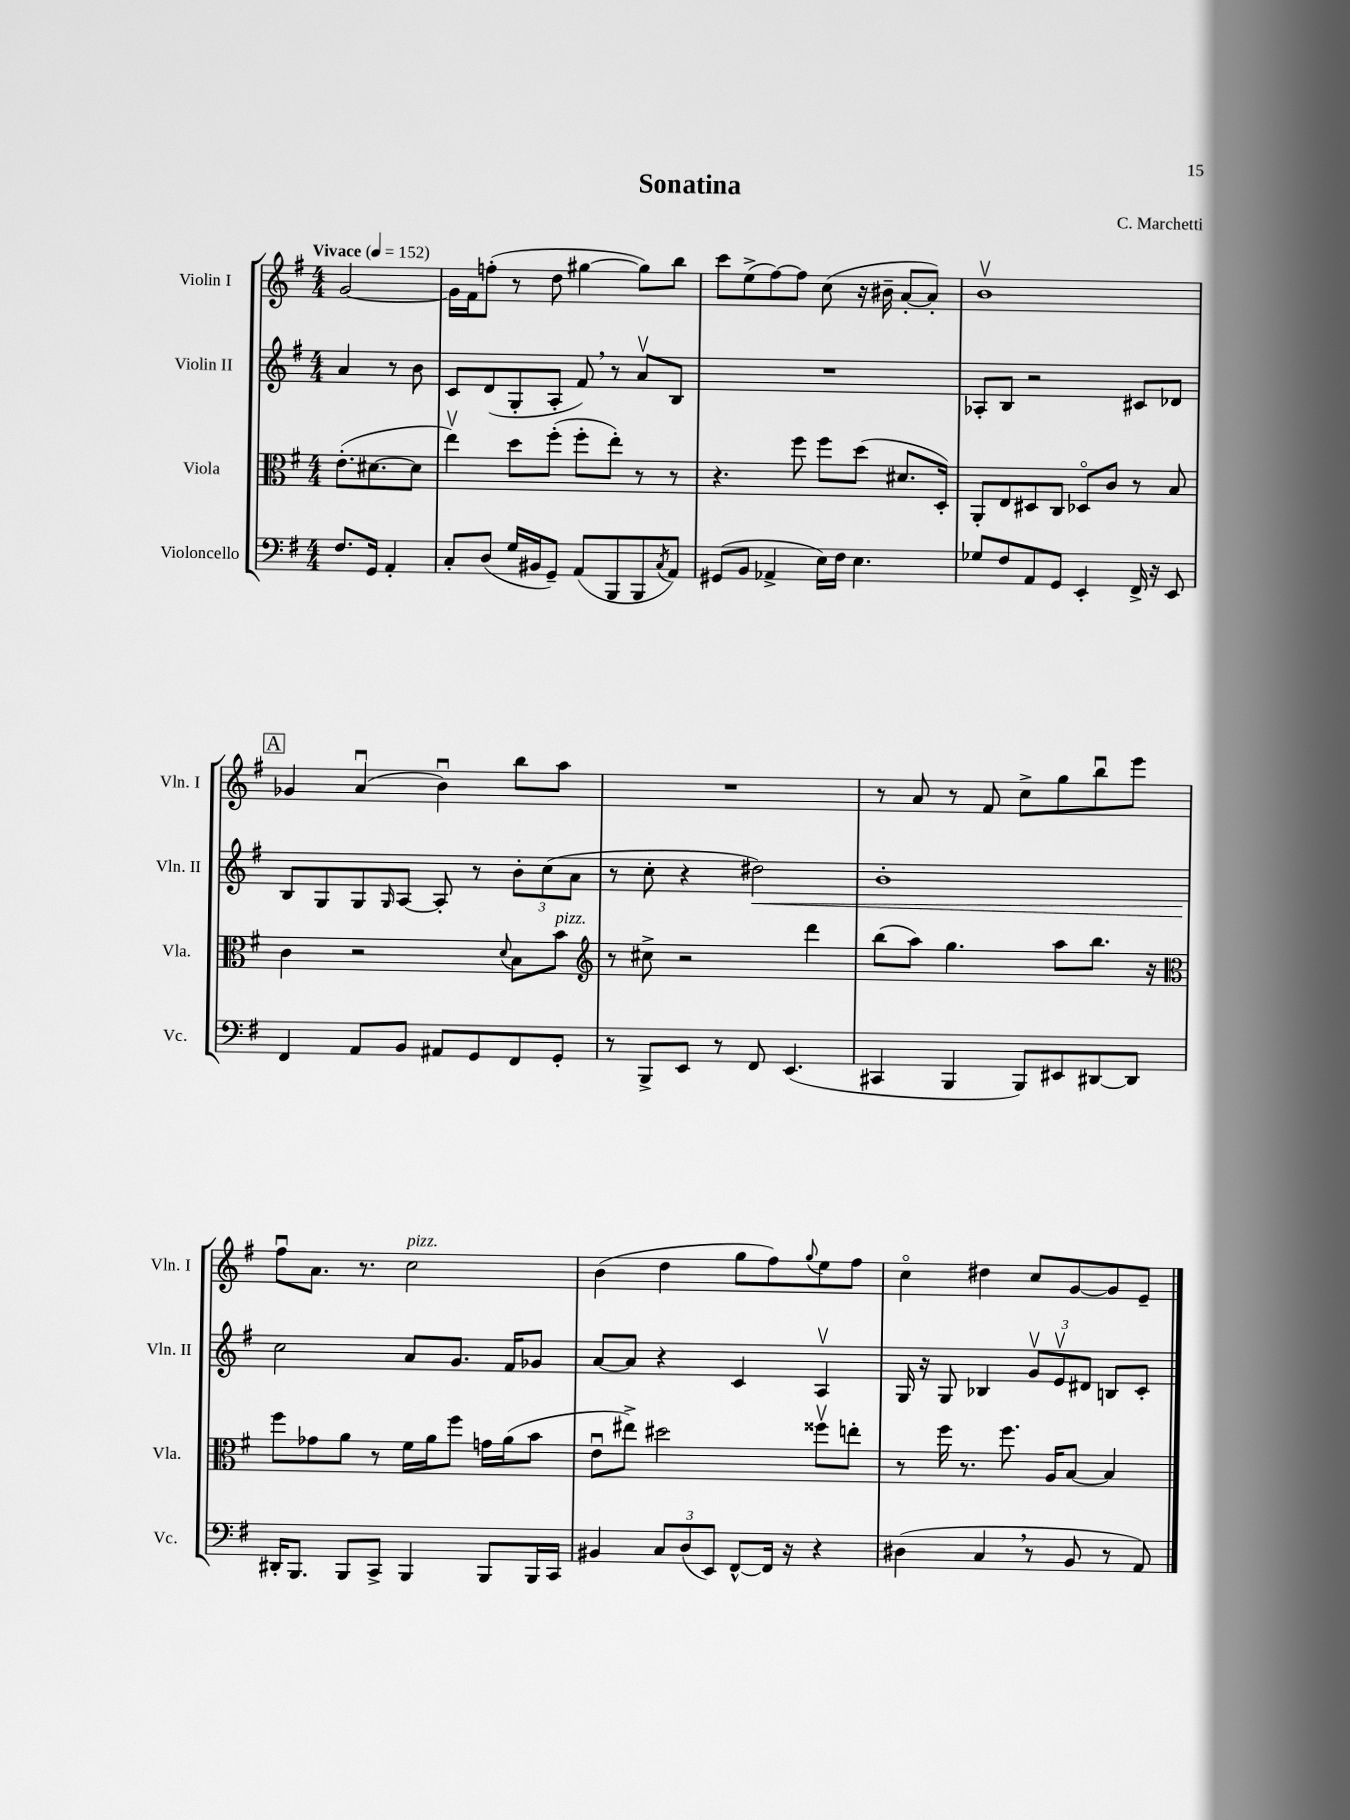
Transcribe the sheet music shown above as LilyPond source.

\header { title = "Sonatina" composer = "C. Marchetti" }
<<
\new StaffGroup <<
\new Staff = "s0" \with { instrumentName = "Violin I" shortInstrumentName = "Vln. I" } {
    \clef treble \key g \major \numericTimeSignature \time 4/4 \partial 2 \tempo "Vivace" 4 = 152
    g'2~ |
    g'16 fis'16 f''8-.( r8 d''8 gis''4~ gis''8) b''8 |
    c'''8 e''8->( fis''8~) fis''8 c''8( r16 bis'16-- a'8~-. a'8-.) |
    b'1\upbow |
    \mark \markup { \box "A" } ges'4 a'4\downbow( b'4\downbow) b''8 a''8 |
    R1 |
    r8 a'8 r8 fis'8 c''8-> g''8 b''8\downbow e'''8 |
    fis''8\downbow a'8. r8. c''2^\markup { \italic "pizz." } |
    b'4( d''4 g''8 fis''8) \appoggiatura { g''8 } e''8 fis''8 |
    c''4\flageolet dis''4 c''8 g'8~ g'8 e'8-- \bar "|." |
}
\new Staff = "s1" \with { instrumentName = "Violin II" shortInstrumentName = "Vln. II" } {
    \clef treble \key g \major \numericTimeSignature \time 4/4 \partial 2
    a'4 r8 b'8 |
    c'8 d'8( g8-. a8-. fis'8) \breathe r8 a'8\upbow b8 |
    R1 |
    aes8-. b8 r2 cis'8 des'8 |
    \mark \markup { \box "A" } b8 g8 g8 \grace { g16 } a8~ a8-. r8 \tuplet 3/2 { b'8-. c''8( a'8 } |
    r8 c''8-. r4 dis''2\<) |
    b'1-. |
    c''2\! a'8 g'8. fis'16 ges'8 |
    a'8~ a'8 r4 c'4 a4\upbow |
    g16 r16 g8 bes4 \tuplet 3/2 { g'8\upbow e'8\upbow dis'8 } b8 c'8-. \bar "|." |
}
\new Staff = "s2" \with { instrumentName = "Viola" shortInstrumentName = "Vla." } {
    \clef alto \key g \major \numericTimeSignature \time 4/4 \partial 2
    e'8.-.( dis'8.~ dis'8 |
    e''4\upbow) d''8 fis''8-.( fis''8-. e''8-.) r8 r8 |
    r4. fis''8 fis''8 d''8( dis'8. d16-.) |
    a,8-. e8 dis8 c8 des8\flageolet c'8 r8 b8 |
    \mark \markup { \box "A" } c'4 r2 \appoggiatura { d'8 } b8 b'8^\markup { \italic "pizz." } |
    \clef treble r8 cis''8-> r2 d'''4 |
    b''8( a''8) g''4. a''8 b''8. r16 |
    \clef alto fis''8 ges'8 a'8 r8 fis'16 a'16 fis''8 g'16 a'16( b'8 |
    e'8\downbow eis''8->) dis''2 fisis''8\upbow e''8-. |
    r8 fis''16 r8. fis''8. a16 b8~ b4 \bar "|." |
}
\new Staff = "s3" \with { instrumentName = "Violoncello" shortInstrumentName = "Vc." } {
    \clef bass \key g \major \numericTimeSignature \time 4/4 \partial 2
    fis8. g,16 a,4-. |
    c8-. d8( g16 bis,16 g,8--) a,8( b,,8 b,,8 \acciaccatura { c8 } a,8) |
    gis,8( b,8 aes,4-> e16) fis16 e4. |
    ges8 fis8 a,8 g,8 e,4-. fis,16-> r16 e,8 |
    \mark \markup { \box "A" } fis,4 a,8 b,8 ais,8 g,8 fis,8 g,8-. |
    r8 b,,8-> e,8 r8 fis,8 e,4.( |
    cis,4 b,,4 b,,8) eis,8 dis,8~ dis,8 |
    dis,16-. b,,8. b,,8 c,8-> b,,4 b,,8 b,,16 c,16 |
    bis,4 \tuplet 3/2 { c8 d8( e,8) } fis,8~-^ fis,16 r16 r4 |
    dis4( c4 \breathe r8 b,8 r8 a,8) \bar "|." |
}
>>
>>
\layout { \context { \Score \remove "Bar_number_engraver" } }
